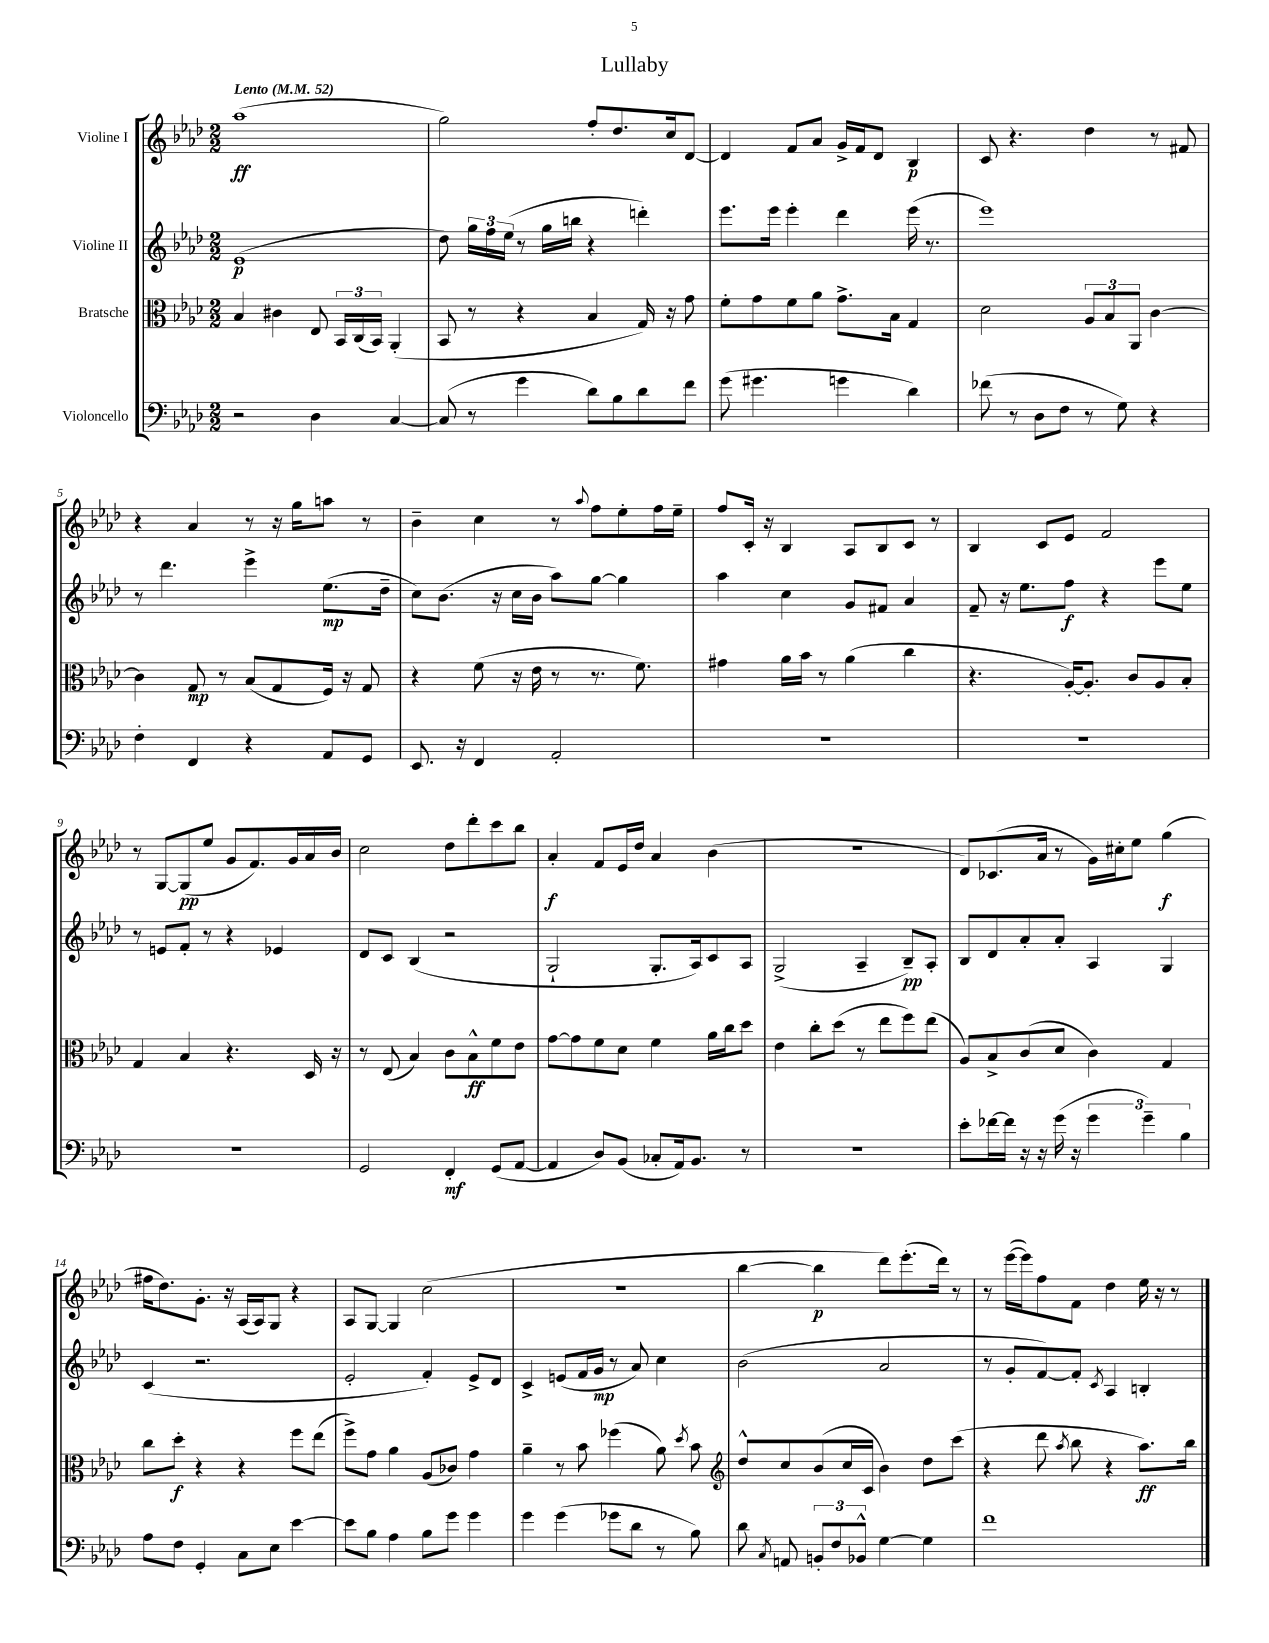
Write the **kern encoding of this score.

**kern	**kern	**kern	**kern
*staff4	*staff3	*staff2	*staff1
*clefF4	*clefC3	*clefG2	*clefG2
*k[b-e-a-d-]	*k[b-e-a-d-]	*k[b-e-a-d-]	*k[b-e-a-d-]
*M2/2	*M2/2	*M2/2	*M2/2
*MM52	*MM52	*MM52	*MM52
2r	4B-/	(1e-	(1aa-
.	4c#\	.	.
4D-\	8E-/	.	.
.	24BB-/LL	.	.
.	(24C/	.	.
.	24BB-/JJ)	.	.
[4C/	(4AA-'/	.	.
=	=	=	=
(8C/]	8BB-/	8dd-\)	2gg\)
8r	8r	24gg\LL	.
.	.	24ff\	.
.	.	(24ee-\JJ	.
4g\	4r	8r	.
.	.	16gg\LL	.
.	.	16bb\JJ	.
8d-\L)	4B-/	4r	8ff'/L
8B-\	.	.	8.dd-/
8d-\	16G/)	4ddd'\)	.
.	16r	.	16cc/k
8f\J	8g\	.	[8d-/J
=	=	=	=
(8g\	8f'\L	8.eee-\L	4d-/]
4.g#\	8g\	.	.
.	.	16eee-\Jk	.
.	8f\	4eee-'\	8f/L
.	8a-\J	.	8a-/J
4g\	8.g^\L	4ddd-\	16g^/LL
.	.	.	16f/J
.	.	.	8d-/J
.	16B-\Jk	.	.
4d-\)	4G/	(16eee-\	4B-/
.	.	8.r	.
=	=	=	=
(8f-\	2d-\	1eee-)	8c/
8r	.	.	4.r
8D-\L	.	.	.
8F\J	.	.	.
8r	12A-/L	.	4dd-\
.	12B-/	.	.
8G\)	.	.	.
.	12AA-/J	.	.
4r	[4c\	.	8r
.	.	.	8f#/
=	=	=	=
4F'\	4c\]	8r	4r
.	.	4.ddd-\	.
4FF/	8G/	.	4a-/
.	8r	.	.
4r	(8B-/L	4eee-^\	8r
.	8G/	.	16r
.	.	.	16gg\LK
8AA-/L	16F/Jk)	(8.ee-\L	8aa\J
.	16r	.	.
8GG/J	8G/	.	8r
.	.	16dd-~\Jk	.
=	=	=	=
8.EE-/	4r	8cc\L)	4b-~\
.	.	(8.b-\J	.
16r	.	.	.
4FF/	(8f\	.	4cc\
.	.	16r	.
.	16r	16cc\LL	.
.	16e-\	16b-\JJ	.
2AA-'/	8r	8aa-\L)	8r
.	.	.	8qqaa-/
.	8.r	[8gg\J	8ff\L
.	.	4gg\]	8ee-'\
.	8.f\)	.	.
.	.	.	16ff\L
.	.	.	16ee-~\JJ
=	=	=	=
1r	4g#\	4aa-\	8ff/L
.	.	.	16c'/Jk
.	.	.	16r
.	16a-\LL	4cc\	4B-/
.	16b-\JJ	.	.
.	8r	.	.
.	(4a-\	8g/L	8A-/L
.	.	8f#/J	8B-/
.	4cc\	4a-/	8c/J
.	.	.	8r
=	=	=	=
1r	4.r	8f~/	4B-/
.	.	16r	.
.	.	8.ee-\L	.
.	.	.	8c/L
.	[16A-'/LK)	8ff\J	8e-/J
.	8.A-'/]J	.	.
.	.	4r	2f/
.	8c/L	.	.
.	8A-/	8eee-\L	.
.	8B-'/J	8ee-\J	.
=	=	=	=
1r	4G/	8r	8r
.	.	8e/L	[8G/L
.	4B-/	8f'/J	(8G/]
.	.	8r	8ee-/J
.	4.r	4r	8g/L
.	.	.	8.f/)
.	.	4e-/	.
.	.	.	16g/L
.	16D-/	.	16a-/
.	16r	.	16b-/JJ
=	=	=	=
2GG/	8r	8d-/L	2cc\
.	(8E-/	8c/J	.
.	4B-/)	(4B-/	.
4FF'/	8c\L	2r	8dd-\L
.	8B-^^\	.	8ddd-'\
(8GG/L	8f\	.	8ccc\
[8AA-/J	8e-\J	.	8bb-\J
=	=	=	=
4AA-/]	[8g\L	2G`/	4a-'/
.	8g\]	.	.
8D-/L)	8f\	.	8f/L
(8BB-/J	8d-\J	.	16e-/L
.	.	.	16dd-/JJ
8C-'/L	4f\	8.G'/L	4a-/
16AA-/k)	.	.	.
8.BB-/J	.	16A-/k)	.
.	16a-\LL	8c/	(4b-\
.	16cc\J	.	.
8r	8dd-\J	8A-/J	.
=	=	=	=
1r	4e-\	(2G^/	1r
.	8cc'\L	.	.
.	(8dd-\J	.	.
.	8r	4A-~/	.
.	8ee-\L	.	.
.	8ff\)	8B-~/L)	.
.	(8ee-\J	8A-'/J	.
=	=	=	=
8e-'\L	8A-/L)	8B-/L	8d-/L)
[16f-\L	8B-^/	8d-/	(8.c-/
16f-\]JJ	.	.	.
16r	(8c/	8a-'/	.
16r	.	.	16a-/Jk
(16g\	8d-/J	8a-'/J	8r
16r	.	.	.
6g\	4c\)	4A-/	16g\LL)
.	.	.	16cc#'\J
.	.	.	8ee-\J
6g~\)	.	.	.
.	4G/	4G/	(4gg\
6B-\	.	.	.
=	=	=	=
8A-\L	8cc\L	(4c/	16ff#\LK
.	.	.	8.dd-\)
8F\J	8dd-'\J	.	.
4GG'/	4r	2.r	8.g'\J
.	.	.	16r
8C\L	4r	.	(16A-/LL
.	.	.	16A-/J)
8E-\J	.	.	8G/J
[4e-\	8ff\L	.	4r
.	(8ee-\J	.	.
=	=	=	=
8e-\]L	8ff^\L)	2e-'/	8A-/L
8B-\J	8g\J	.	[8G/J
4A-\	4a-\	.	4G/]
8B-\L	(8A-/L	4f'/)	(2cc\
8g\J	8c-/J)	.	.
4g\	4g\	8e-^/L	.
.	.	8d-/J	.
=	=	=	=
4g\	4a-~\	4c^/	1r
(4g\	8r	(8e/L	.
.	8b-\	16f/L	.
.	.	16g/JJ	.
8g-\L	(4ff-\	8r	.
8d-\J	.	8a-/)	.
8r	8a-\)	4cc\	.
.	8qdd-/	.	.
8B-\)	8b-\	.	.
=	=	=	=
*	*clefG2	*	*
8d-\	8dd-^^/L	(2b-\	[4bb-\
8qC/	.	.	.
8AA/	8cc/	.	.
12BB'/L	(8b-/	.	4bb-\]
12F/	.	.	.
.	16cc/L	.	.
12BB-^^/J	.	.	.
.	16c/JJ	.	.
[4G\	4b-\)	2a-/	8ddd-\L)
.	.	.	(8.eee-'\
4G\]	8dd-\L	.	.
.	.	.	16ddd-\Jk)
.	(8ccc\J	.	8r
=	=	=	=
1f	4r	8r	8r
.	.	8g'/L	([16eee-\LL
.	.	.	16eee-\]J)
.	8ddd-\	[8f/)	8ff\
.	8qaa-/	.	.
.	8bb-\	8f'/]J	8f\J
.	.	8qc/	.
.	4r	4A-/	4dd-\
.	8.aa-\L)	4B'/	16ee-\
.	.	.	16r
.	.	.	8r
.	16bb-\Jk	.	.
==	==	==	==
*-	*-	*-	*-
